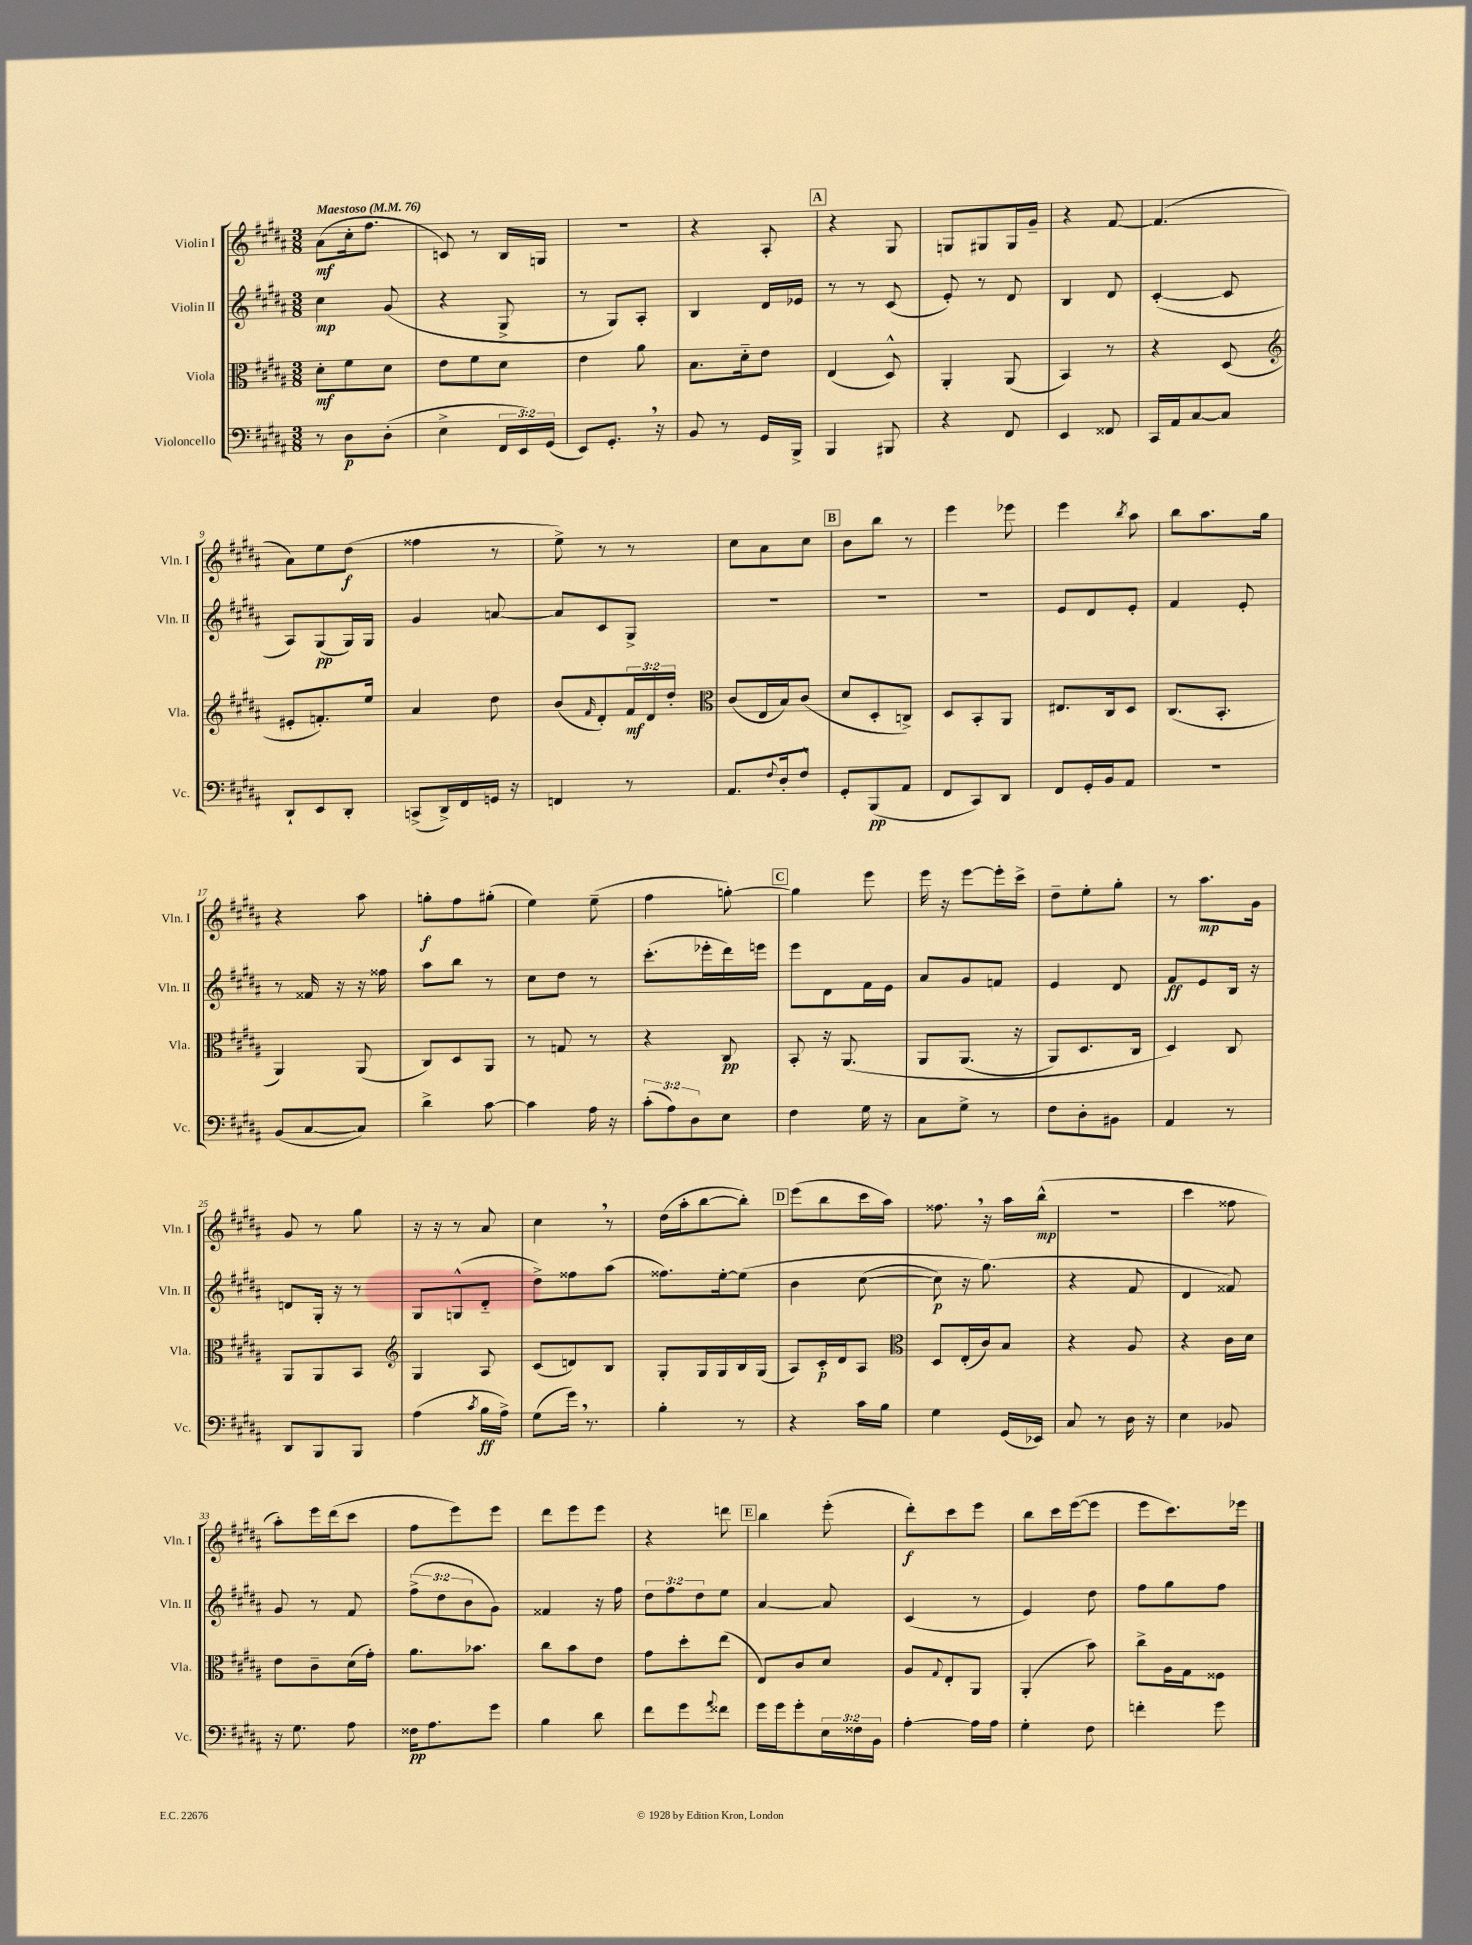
<<
\new StaffGroup <<
\new Staff = "s0" \with { instrumentName = "Violin I" shortInstrumentName = "Vln. I" } {
    \clef treble \key b \major \numericTimeSignature \time 3/8 \tempo "Maestoso" 4 = 76
    ais'8\mf( cis''16-. fis''8. |
    c'8) r8 b16 g16 |
    R4. |
    r4 ais8-. |
    \mark \markup { \box "A" } r4 gis8 |
    g8 gis8 gis16 gis'16-- |
    r4 fis'8~ |
    fis'4.( |
    ais'8) e''8 dis''8\f( |
    fisis''4 r8 |
    e''8->) r8 r8 |
    cis''8 ais'8 cis''8 |
    \mark \markup { \box "B" } b'8 b''8 r8 |
    e'''4 ees'''8 |
    e'''4 \acciaccatura { b''8 } ais''8 |
    b''8 ais''8. gis''16 |
    r4 ais''8 |
    g''8-.\f fis''8 gis''8-.( |
    e''4) e''8--( |
    fis''4 g''8~-.) |
    \mark \markup { \box "C" } g''4 e'''8 |
    e'''16 r16 e'''8~ e'''16-. cis'''16-> |
    dis''8-- e''8-. gis''8-. |
    r8 ais''8.\mp gis'16 |
    gis'8 r8 gis''8 |
    r16 r16 r8 ais'8 |
    cis''4 \breathe r8 |
    dis''16( ais''16-. b''8~ b''8-.) |
    \mark \markup { \box "D" } e'''8( b''8 cis'''16 ais''16) |
    fisis''8. \breathe r16 ais''16 b''16-^\mp( |
    R4. |
    cis'''4 fisis''8 |
    ais''8-.) e'''16 dis'''16( cis'''8 |
    fis''8 e'''8) e'''8 |
    dis'''8 e'''8 e'''8 |
    r4 d'''8 |
    \mark \markup { \box "E" } b''4 e'''8-.( |
    dis'''8-.\f) cis'''8 e'''8 |
    b''8 cis'''16 e'''16~( e'''8 |
    e'''8 cis'''8.) ees'''16 \bar "|." |
}
\new Staff = "s1" \with { instrumentName = "Violin II" shortInstrumentName = "Vln. II" } {
    \clef treble \key b \major \numericTimeSignature \time 3/8 \override Staff.TupletNumber.text = #tuplet-number::calc-fraction-text
    cis''4\mp gis'8( |
    r4 gis8-> |
    r8 gis8) ais8-. |
    b4 dis'16 ees'16 |
    \mark \markup { \box "A" } r8 r8 cis'8( |
    e'8-.) r8 dis'8 |
    b4 dis'8 |
    cis'4~-.( cis'8 |
    ais8) gis8\pp( gis16) gis16 |
    gis'4 a'8~ |
    a'8 cis'8 gis8-> |
    R4. |
    \mark \markup { \box "B" } R4. |
    R4. |
    e'8 dis'8 e'8-. |
    fis'4 e'8-. |
    r8 fisis'16 r16 r16 fisis''16 |
    ais''8 b''8 r8 |
    cis''8 dis''8 r8 |
    cis'''8.-.( ees'''16-. dis'''16) e'''16 |
    \mark \markup { \box "C" } e'''8 dis'8 fis'16 e'16 |
    ais'8 gis'8 f'8 |
    e'4 dis'8 |
    fis'8\ff e'8 b16 r16 |
    d'8 gis16-. r16 r8 |
    gis8 g8-^( dis'8-_ |
    dis''8->) fisis''8 ais''8( |
    fisis''8.) e''16~-. e''8\( |
    \mark \markup { \box "D" } b'4 cis''8~( |
    cis''8\p) r16 gis''8.(\) |
    r4 fis'8 |
    dis'4 fisis'8) |
    gis'8 r8 fis'8 |
    \tuplet 3/2 { fis''8->( dis''8 b'8 } gis'8) |
    fisis'4 r16 fis''16 |
    \tuplet 3/2 { dis''8 fis''8 dis''8 } e''8 |
    \mark \markup { \box "E" } ais'4~ ais'8 |
    cis'4( r8 |
    e'4) dis''8 |
    fis''8 gis''8 fis''8 \bar "|." |
}
\new Staff = "s2" \with { instrumentName = "Viola" shortInstrumentName = "Vla." } {
    \clef alto \key b \major \numericTimeSignature \time 3/8 \override Staff.TupletNumber.text = #tuplet-number::calc-fraction-text
    dis'8-.\mf fis'8 dis'8 |
    e'8 fis'8 dis'8 |
    e'4 ais'8 |
    b8. dis'16-_ e'8 |
    \mark \markup { \box "A" } e4( dis8-^) |
    ais,4-. ais,8( |
    b,4) r8 |
    r4 dis8( |
    \clef treble eis'8-. f'8.-.) e''16 |
    ais'4 dis''8 |
    b'8( \grace { fis'16 } dis'8-.) \tuplet 3/2 { fis'16\mf dis'16 dis''16-. } |
    \clef alto cis'8( e16 b16) cis'8( |
    \mark \markup { \box "B" } dis'8 dis8-. c8->) |
    dis8 b,8-. ais,8 |
    eis8. cis16 dis8 |
    cis8.( b,8.-. |
    ais,4) ais,8( |
    cis8) dis8 ais,8 |
    r8 g8 r8 |
    r4 cis8\pp |
    \mark \markup { \box "C" } b,8-. r16 ais,8.\( |
    ais,8 ais,8.( r16 |
    ais,8) dis8. cis16 |
    dis4\) cis8 |
    ais,8 ais,8 b,8 |
    \clef treble gis4 ais8 |
    cis'8( d'8) b8 |
    gis8-. gis16 gis16 b16 gis16( |
    \mark \markup { \box "D" } ais8) cis'16-.\p dis'16 ais8 |
    \clef alto dis8 e16-.( cis'16) b8 |
    r4 ais8 |
    r4 cis'16 dis'16 |
    e'8 cis'8-- dis'16( gis'16-.) |
    ais'8. bes'8. |
    cis''8 b'8 e'8 |
    gis'8 dis''8-. e''8( |
    \mark \markup { \box "E" } e8) cis'8 dis'8 |
    ais8 \appoggiatura { gis8 } e8-. ais,8 |
    ais,4-.( b'8) |
    cis''8-> ais16 gis16 fisis8 \bar "|." |
}
\new Staff = "s3" \with { instrumentName = "Violoncello" shortInstrumentName = "Vc." } {
    \clef bass \key b \major \numericTimeSignature \time 3/8 \override Staff.TupletNumber.text = #tuplet-number::calc-fraction-text
    r8 dis8\p dis8-.( |
    e4-> \tuplet 3/2 { fis,16 e,16) gis,16( } |
    e,8) gis,8.-. \breathe r16 |
    b,8 r8 gis,16 b,,16-> |
    \mark \markup { \box "A" } b,,4 bis,,8 |
    r4 fis,8 |
    e,4 fisis,8 |
    cis,16 ais,16 cis8~ cis8 |
    dis,8-! e,8 dis,8-. |
    c,8->( dis,16->) fis,16 g,16 r16 |
    f,4 r8 |
    ais,8. \appoggiatura { fis8 } dis16-. fis8-^ |
    \mark \markup { \box "B" } gis,8-. b,,8\pp( ais,8 |
    fis,8 cis,8) dis,8 |
    fis,8 gis,16-. b,16 ais,8 |
    R4. |
    b,8( cis8~ cis8) |
    dis'4-> cis'8~ |
    cis'4 ais16 r16 |
    \tuplet 3/2 { cis'8-.( ais8) dis8 } e8 |
    \mark \markup { \box "C" } fis4 gis16 r16 |
    cis8 gis8-> r8 |
    fis8 dis8-. bis,8 |
    ais,4 r8 |
    dis,8 b,,8 b,,8 |
    ais4( \acciaccatura { cis'8 } b16\ff ais16->) |
    gis8( gis'16) \breathe r8. |
    b4-. r8 |
    \mark \markup { \box "D" } r4 cis'16 b16 |
    gis4 gis,16( ees,16) |
    cis8 r8 dis16 r16 |
    e4 bes,8 |
    r16 gis8. ais8 |
    fisis16\pp ais8. gis'8 |
    b4 dis'8 |
    fis'8 gis'8 \appoggiatura { ais'8 } fisis'8 |
    \mark \markup { \box "E" } gis'16 gis'16 gis'8-. \tuplet 3/2 { e16 fisis16 b,16 } |
    ais4~-. ais16 ais16 |
    gis4-. fis8 |
    f'4-. gis'8 \bar "|." |
}
>>
>>
